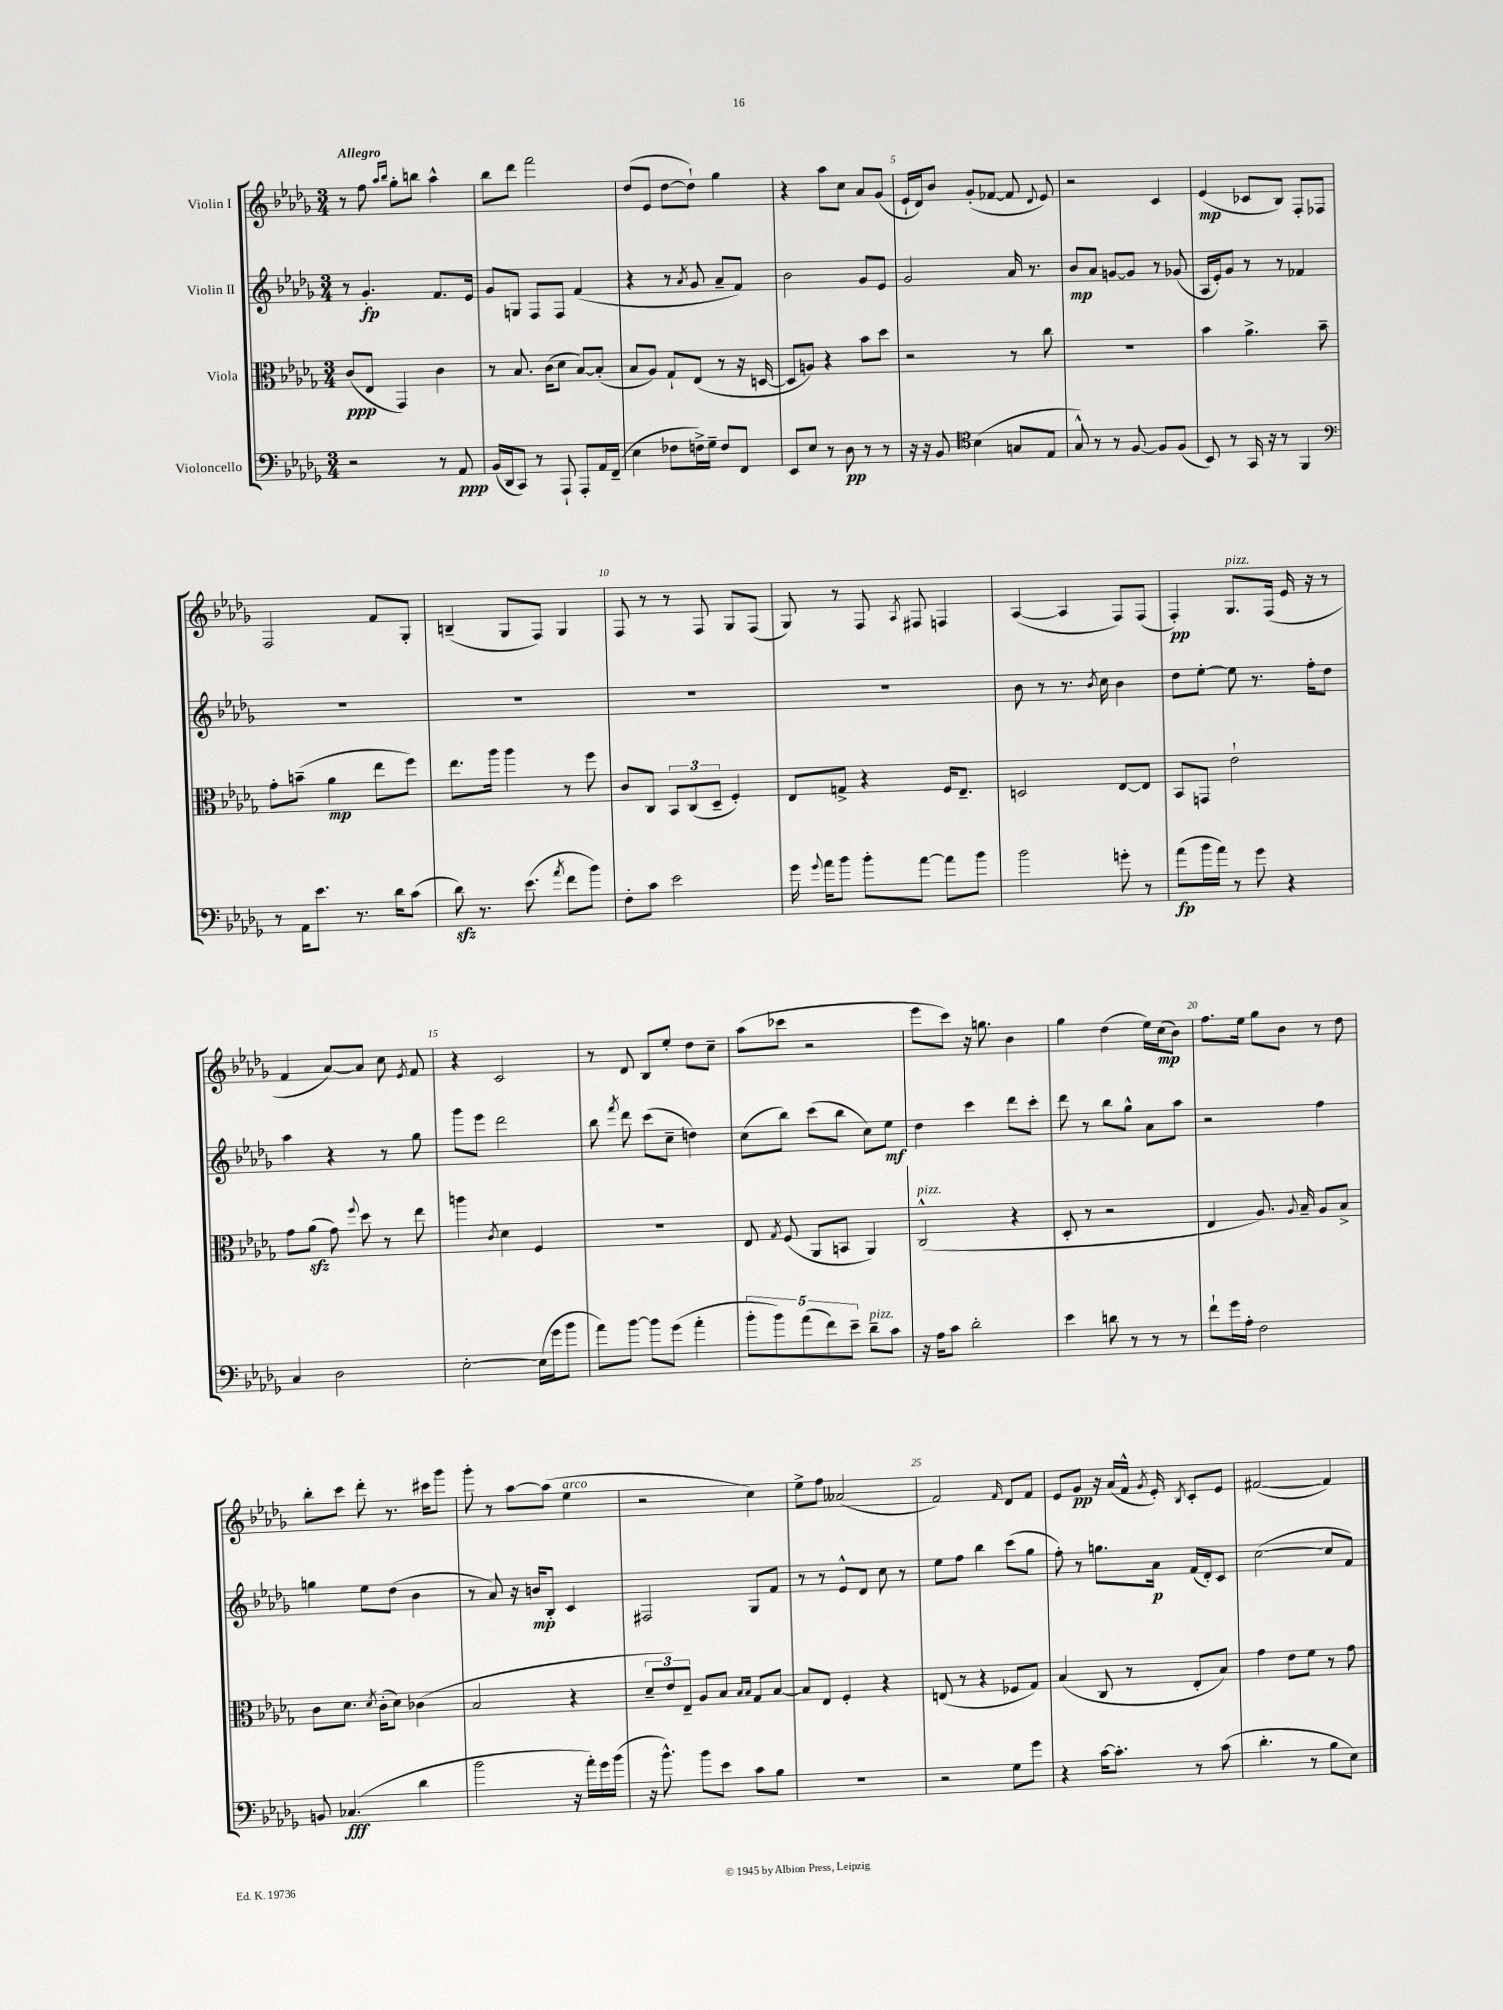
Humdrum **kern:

**kern	**kern	**kern	**kern
*staff4	*staff3	*staff2	*staff1
*clefF4	*clefC3	*clefG2	*clefG2
*k[b-e-a-d-g-]	*k[b-e-a-d-g-]	*k[b-e-a-d-g-]	*k[b-e-a-d-g-]
*M3/4	*M3/4	*M3/4	*M3/4
2r	(8c/L	8r	8r
.	8E-/J	4.g-'/	8ff\
.	.	.	16qqaa-/LL
.	.	.	16qqbb-/JJ
.	4GG-/)	.	8gg-'\L
.	.	.	8bb\J
8r	4c\	8.f/L	4aa-^^\
8AA-/	.	.	.
.	.	16e-/Jk	.
=	=	=	=
(16BB-/LL	8r	8g-/L	8bb-\L
16DD-/J	.	.	.
8CC/J)	8.B-/	8G/J	8ddd-\J
8r	.	8F/L	2fff\
.	(16c\LK	.	.
8AAA-`/	8d-\J	8F/J	.
8AAA-'/L	[8B-/L)	(4f/	.
16AA-/L	(8B-'/]J	.	.
(16FF~/JJ	.	.	.
=	=	=	=
4E-\	8B-/L	4r	(8dd-/L
.	8A-/J)	.	8e-/J
8F-\L	8G-`/L	8r	[8dd-\L
.	.	8qa-/	.
16F^\L)	(8E-/J	8g-/	8dd-`\]J)
16G-~\JJ	.	.	.
8F/L	8r	8a-~/L	4gg-\
8FF/J	16r	8f/J)	.
.	[16D/	.	.
=	=	=	=
8EE-/L	8D/]L	2b-\	4r
8E-/J	8A/J)	.	.
8r	4r	.	8aa-\L
8D-\	.	.	8cc\J
8r	8b-\L	8g-/L	8a-/L
8r	8dd-\J	8e-/J	(8g-/J
=	=	=	=
16r	2r	2g-/	16e-`/LL
16r	.	.	16d-/J)
8BB-/	.	.	8b-/J
*clefC4	*	*	*
(4B-\	.	.	(8g-'/L
.	.	.	[8f-/J
8G/L	8r	16a-/	8f-/]
.	.	8.r	.
.	.	.	8qqd-/
8E-/J	8cc\	.	8e-/)
=	=	=	=
8G-^^/)	2.r	8b-/L	2r
8r	.	8a-/J	.
8r	.	[8g/L	.
[8F/	.	8g/]J	.
8F/]L	.	8r	4c/
(8F/J	.	(8g-/	.
=	=	=	=
8BB-/)	4b-\	16A-/LL	(4e-/
.	.	16e-'/J)	.
8r	.	8g-/J	.
16GG-/	4.a-^\	8r	8c-/L
16r	.	.	.
8r	.	8r	8B-/J)
4FF/	.	4f-/	8F'/L
.	8b-~\	.	8F-/J
=	=	=	=
*clefF4	*	*	*
8r	8g-'\L	2.r	2F/
16AA-\LK	(8b~\J	.	.
8.e-\J	.	.	.
.	4a-\	.	.
8.r	.	.	.
.	8ee-\L	.	8f/L
16d-\LK	.	.	.
(8c\J	8ff\J)	.	8G-'/J
=	=	=	=
8d-\)	8.ee-\L	2.r	(4B~/
8.r	.	.	.
.	16aa-\Jk	.	.
.	4aa-\	.	8G-/L
(8.e-\	.	.	.
.	.	.	8F/J)
8qa-/	.	.	.
8f\L	8r	.	4G-/
8b-\J)	8ff\	.	.
=	=	=	=
8F'\L	8c/L	2.r	8F/
8c\J	8C/J	.	8r
2e-\	12BB-/L	.	8r
.	(12C/	.	.
.	.	.	8F/
.	12D-~/J	.	.
.	4F'/)	.	8G-/L
.	.	.	(8F/J
=	=	=	=
16g-\	8E-/L	2.r	8G-/)
8qqg-/	.	.	.
16a-\LK	.	.	.
8b-\J	8G^/J	.	8r
8b-'\L	4r	.	8F/
.	.	.	8qA-/
[8a-\J	.	.	8F#/
8a-\]L	16F/LK	.	4F/
.	8.E-~/J	.	.
8b-\J	.	.	.
=	=	=	=
2b-\	2D/	8b-\	([4A-/
.	.	8r	.
.	.	8.r	4A-/]
.	.	8qb-/	.
.	.	16cc\	.
8g'\	[8E-/L	4b-\	8F/L)
8r	8E-/]J	.	(8F/J
=	=	=	=
(8a-\L	8BB-/L	8dd-\L	4F'/)
16b-\L	8GG/J	[8ee-'\J	.
16a-\JJ)	.	.	.
8r	2e-`\	8ee-\]	8.G-/L
8g-\	.	8.r	.
.	.	.	(16F/Jk
4r	.	.	16e-/
.	.	16ff'\LK	16r
.	.	8dd-\J	8r
=	=	=	=
4C/	8g-\L	4aa-\	4f/
.	(8a-\J	.	.
2D-\	8g-\)	4r	[8a-/L)
.	8qqff/	.	.
.	8dd-\	.	8a-/]J
.	8r	8r	8cc\
.	.	.	8qe-/
.	8ee-\	8gg-\	8f/
=	=	=	=
[2E-'\	4aa\	8ggg-\L	4r
.	.	8eee-\J	.
.	8qc/	.	.
.	4d-\	2ddd-\	2c/
(16E-\]LL	4F/	.	.
16g-\J	.	.	.
8b-\J	.	.	.
=	=	=	=
8a-\L)	2.r	8bb-\	8r
.	.	8qfff/	.
[8b-\J	.	8ddd-\	8d-/
8b-\]L	.	(8ccc\L	8B-/L
(8g-\J	.	8cc~\J	8ee-'/J
4a-'\	.	4dd\)	8dd-\L
.	.	.	8cc~\J
=	=	=	=
10b-'\L	8E-/	(8cc\L	(8aa-\L
10b-\)	.	.	.
.	8qG-/	.	.
.	(8F/	8bb-\J)	8ccc-\J
(10a-\	.	.	.
.	8AA-/L	(8ccc\L	2r
10f\)	.	.	.
.	8BB/J	8bb-\J	.
10e-~\J	.	.	.
8d-~\L	4AA-/)	8cc\L)	.
8c\J	.	8ee-\J	.
=	=	=	=
16r	(2C^^/	4dd-\	8eee-\L
16A-\LK	.	.	.
8c\J	.	.	8ccc\J)
2d-'\	.	4ccc\	16r
.	.	.	8.gg\
.	4r	8ddd-\L	4b-\
.	.	8ccc'\J	.
=	=	=	=
4e-\	8D-'/	8ddd-\	4gg-\
.	8r	8r	.
8d\	2r	8bb-\L	(4dd-\
8r	.	8gg-^^\J	.
8r	.	8a-\L	16ee-\LL)
.	.	.	(16cc\J
8r	.	8aa-\J	8b-\J)
=	=	=	=
8f`\L	4E-/	2r	8.ff\L
16g-\L	.	.	.
16A-'\JJ	.	.	16ee-\Jk
2F\	8.A-/)	.	8gg-\L
.	.	.	8b-\J
.	8qqA-/	.	.
.	16B-~/	.	.
.	8A-/L	4ff\	8r
.	8B-^/J	.	8dd-\
=	=	=	=
8BB/	8c\L	4gg\	8bb-'\L
(4.C-/	8.d-\J	.	8ccc\J
.	.	8ee-\L	8ddd-'\
.	8qd-/	.	.
.	(16c'\LK	.	.
.	8d-\J)	(8dd-\J	8.r
4d-\	(4c-\	4b-\	.
.	.	.	16ccc#\LK
.	.	.	8ggg-\J
=	=	=	=
2b-\	2B-/	8r	8ggg-'\
.	.	8a-/)	8r
.	.	16r	[8aa-\L
.	.	16b/LK	.
.	.	8B-'/J	(8aa-\]J
16r	4r	4c/	4ee-\
16a-'\LL)	.	.	.
16g-\	.	.	.
(16b-\JJ	.	.	.
=	=	=	=
16r	12d-~/L	2F#/	2r
8.b-^^\)	.	.	.
.	12e-/)	.	.
.	12E-~/J	.	.
8b-\L	8A-/L	.	.
8e-\J	8B-/J	.	.
.	16qqB-/LL	.	.
.	16qqB-/JJ	.	.
8c\L	8G-/L	8G-/L	4cc\)
8B-\J	[8B-/J	8f/J	.
=	=	=	=
2.r	8B-/]L	8r	8ee-^\L
.	8E-/J	8r	8ff\J
.	4F'/	8e-^^/L	(2a--/
.	.	8d-/J	.
.	4r	8cc\	.
.	.	8r	.
=	=	=	=
2r	(8E/	8ee-\L	2f/)
.	8r	8ff\J	.
.	4r	4bb-\	.
.	.	.	16qqf/
8G-\L	8F-/L	(8ccc\L	8d-/L
8g-\J	8G-/J)	8gg-\J	8f/J
=	=	=	=
4r	(4B-/	8ff'\)	8e-/L
.	.	8r	8g-/J
[16c\LK	8C/	8.gg\L	16r
8.c'\]J	.	.	(16a-/LL
.	8r	.	16f^^/JJ
.	.	.	8qg-/
.	.	16a-\Jk	16e-'/)
.	.	.	8qB-/
8r	8E-'/L	(16f/LL	8c'/L
.	.	16d-'/J)	.
(8c\	8B-/J)	8c/J	8e-/J
=	=	=	=
4.d-'\	4g-\	([2cc\	([2f#/
.	8e-\L	.	.
8r	8f\J	.	.
8B-\L	8r	8cc/]L	4f#/])
8E-\J)	8g-\	8f/J)	.
==	==	==	==
*-	*-	*-	*-
